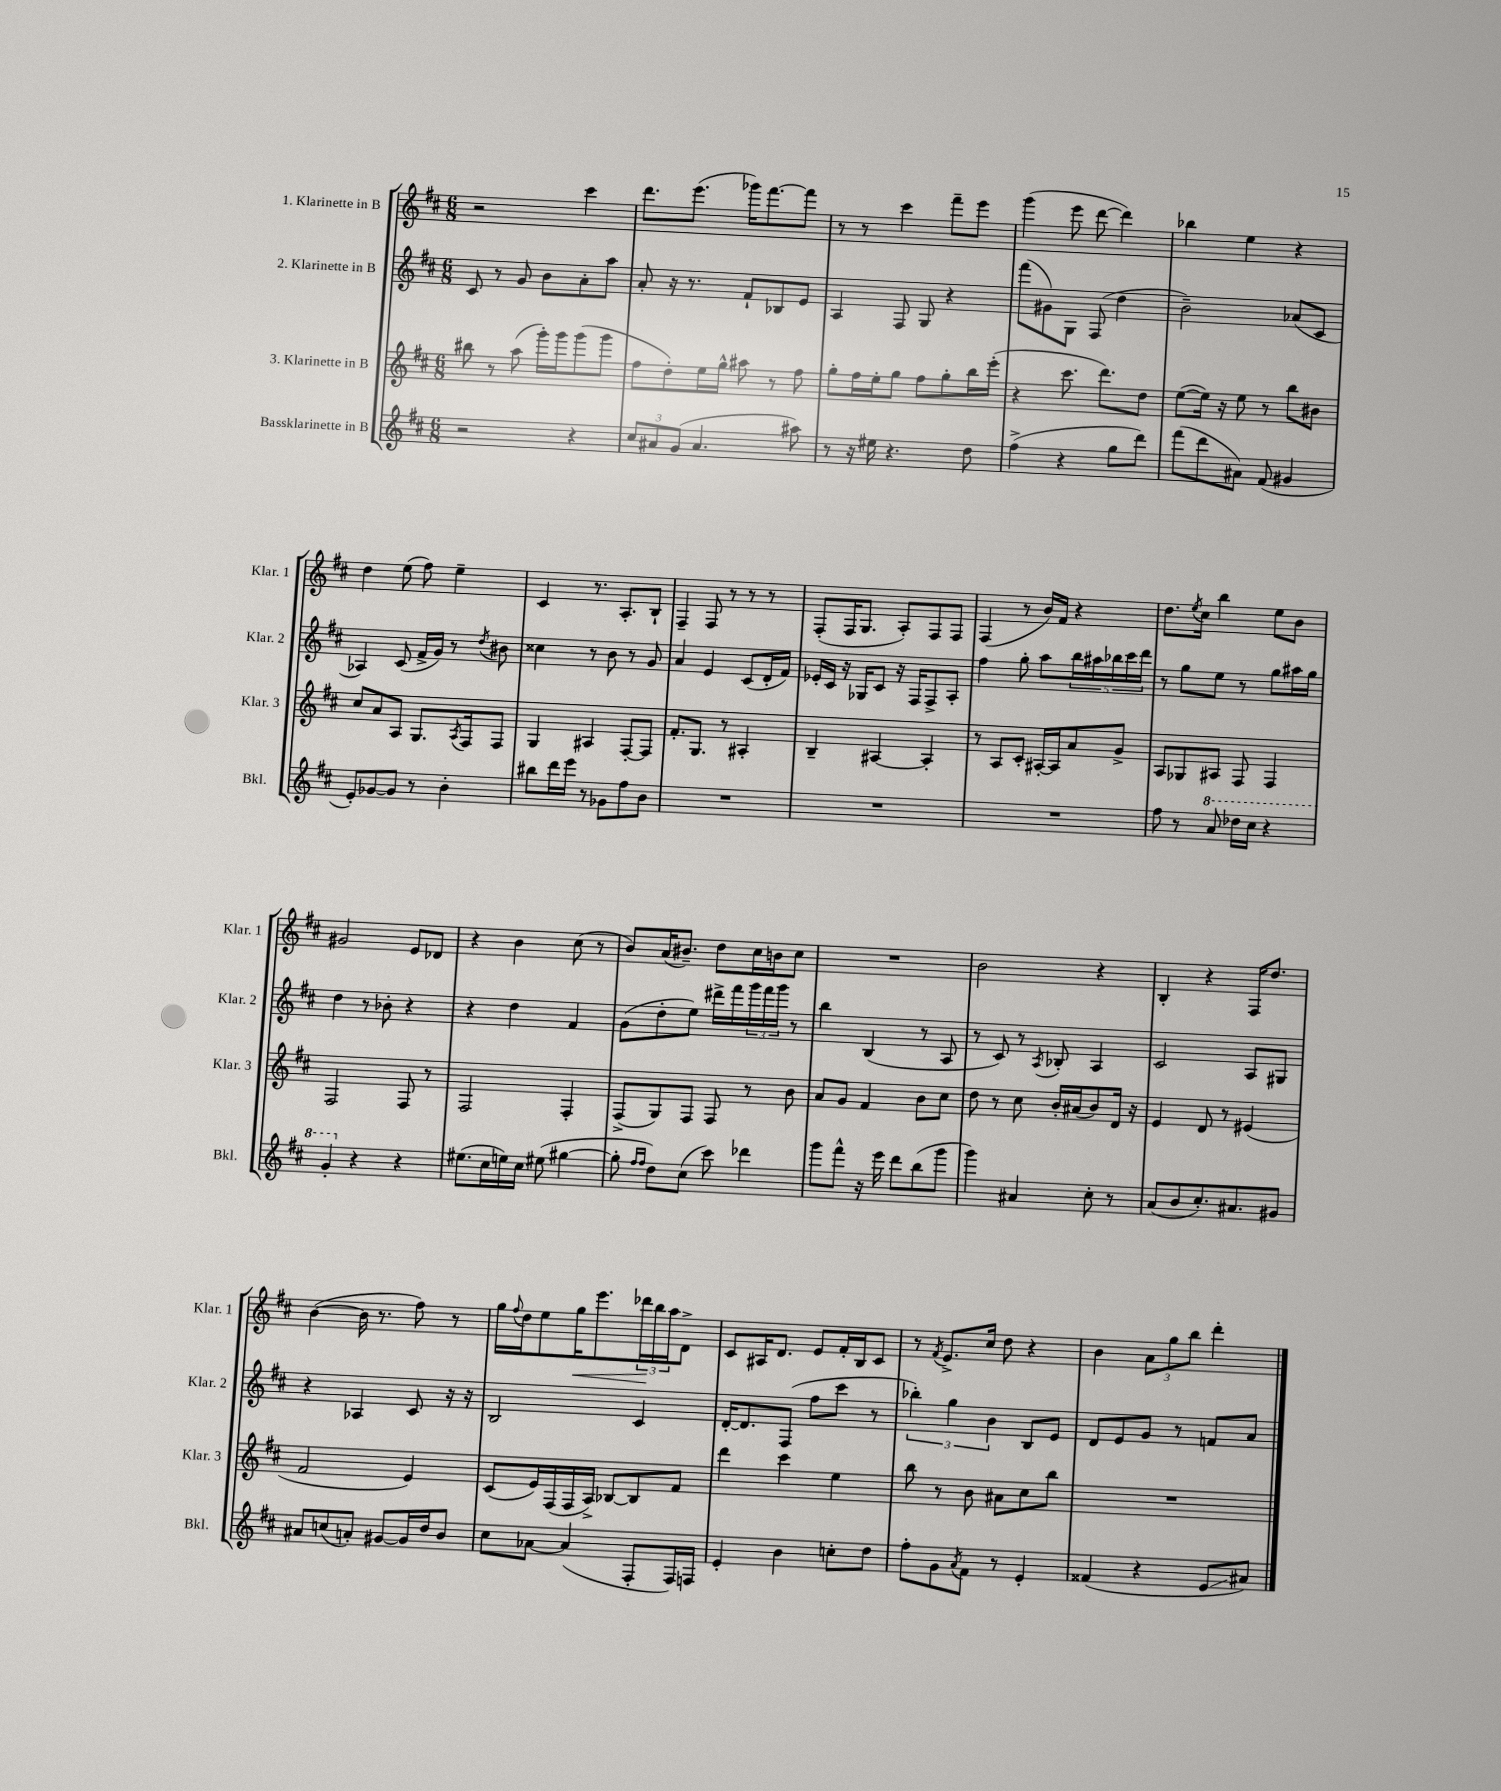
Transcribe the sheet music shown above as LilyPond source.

<<
\new StaffGroup <<
\new Staff = "s0" \with { instrumentName = "1. Klarinette in B" shortInstrumentName = "Klar. 1" } {
    \clef treble \key d \major \numericTimeSignature \time 6/8
    r2 cis'''4 |
    d'''8. e'''8.( ges'''16) fis'''8.~ fis'''8 |
    r8 r8 cis'''4 fis'''8-- e'''8 |
    g'''4( e'''8 d'''8~ d'''4) |
    bes''4 e''4 r4 |
    d''4 e''8( fis''8) e''4-- |
    cis'4 r8. a8.-. b8-! |
    fis4-- fis8 r8 r8 r8 |
    fis8-.( fis16 g8. a8-.) fis8 fis8 |
    fis4( r8 b'16) fis'16 r4 |
    d''8. \acciaccatura { e''8 } cis''16 b''4 e''8 b'8 |
    gis'2 e'8 des'8 |
    r4 b'4 cis''8( r8 |
    b'8) a'16( bis'8.--) d''8 cis''16 b'16 cis''8 |
    R2. |
    b'2 r4 |
    b4-. r4 fis16 d''8. |
    b'4~( b'16 r8. fis''8) r8 |
    g''16 \appoggiatura { fis''8 } d''16 e''8 g''16\< e'''8. \tuplet 3/2 { des'''16\! b''16 a''16 } d'8-> |
    cis'8 ais16 d'8. e'8 fis'16-. b16 cis'8 |
    r8 \acciaccatura { fis'8 } e'8.-> cis''16 d''8 r4 |
    b'4 \tuplet 3/2 { a'8 g''8 b''8 } d'''4-. \bar "|." |
}
\new Staff = "s1" \with { instrumentName = "2. Klarinette in B" shortInstrumentName = "Klar. 2" } {
    \clef treble \key d \major \numericTimeSignature \time 6/8
    cis'8 r8 g'8 b'8 a'8-. a''8 |
    a'8-. r16 r8. fis'8-! bes8 e'8 |
    a4 fis8 g8 r4 |
    fis'''8( gis'8) g8 fis8( d''4 |
    b'2--) aes'8( cis'8 |
    aes4) cis'8( fis'16-> g'16) r8 \acciaccatura { d''8 } bis'8 |
    cisis''4 r8 b'8 r8 g'8 |
    a'4 e'4 cis'8( d'16-. fis'16) |
    ees'16-. cis'16 r16 ges16 cis'8 r16 fis16 fis8-> a8-. |
    fis''4 g''8-. a''8 \tuplet 5/4 { b''16 ais''16 bes''16 cis'''16 d'''16 } |
    r8 g''8 e''8 r8 g''8 ais''16 g''16 |
    d''4 r8 bes'8-. r4 |
    r4 d''4 fis'4 |
    g'8( d''8-. e''8) dis'''16-> fis'''16 \tuplet 3/2 { g'''16 fis'''16 g'''16 } r8 |
    b''4 b4( r8 a8 |
    r8 cis'8) r8 \acciaccatura { a8 } bes8-. a4 |
    cis'2 a8 gis8 |
    r4 aes4 cis'8 r16 r16 |
    b2 cis'4 |
    d'16~-. d'8. fis8( fis''8 cis'''8 r8 |
    \tuplet 3/2 { bes''4-.) g''4 b'4 } b8 e'8 |
    d'8 e'8 g'8 r8 f'8 a'8 \bar "|." |
}
\new Staff = "s2" \with { instrumentName = "3. Klarinette in B" shortInstrumentName = "Klar. 3" } {
    \clef treble \key d \major \numericTimeSignature \time 6/8
    bis''8 r8 a''8( g'''16-.) g'''16 g'''8( g'''8 |
    fis''8 d''8-.) e''16 g''16-^ ais''8 r8 fis''8 |
    g''8-. fis''16 e''16-. g''8 fis''8 g''8-. b''16 e'''16-.( |
    r4 cis'''8. d'''8.) d''8 |
    e''8~( e''16) r16 e''8 r8 b''8 bis'8 |
    cis''8 a'8 a8 g8. \acciaccatura { a8 } fis16 fis8 |
    g4 ais4 fis8~-. fis8 |
    fis'8.-. g8. r8 ais4-. |
    b4-- ais4~ ais4-. |
    r8 a8 cis'8-. ais16~-. ais16 a'8 g'8-> |
    a8 ges8 ais8 fis8 fis4 |
    fis2 fis8 r8 |
    fis2 fis4-. |
    fis8->( g8) fis8 fis8 r8 b'8 |
    a'8 g'8 fis'4 b'8 cis''8 |
    d''8 r8 cis''8 b'16-. ais'16( b'8) d'16 r16 |
    e'4 d'8 r8 eis'4( |
    fis'2 e'4) |
    cis'8( e'16) fis16( fis16 a16->) bes8~ bes8 fis'8 |
    d'''4 cis'''4 e''4 |
    b''8 r8 b'8 ais'8 cis''8 b''8 |
    R2. \bar "|." |
}
\new Staff = "s3" \with { instrumentName = "Bassklarinette in B" shortInstrumentName = "Bkl." } {
    \clef treble \key d \major \numericTimeSignature \time 6/8
    r2 r4 |
    \tuplet 3/2 { cis''8 ais'8 g'8( } ais'4. ais''8) |
    r8 r16 eis''16 r4. d''8 |
    fis''4->( r4 g''8 d'''8) |
    fis'''8( d'''8 ais'8) fis'8( gis'4 |
    e'8-.) ges'8~ ges'8 r8 b'4-. |
    bis''8 d'''16 e'''16 r8 ges'8 fis''8 b'8 |
    R2. |
    R2. |
    R2. |
    fis''8 r8 \ottava #1 a''8 des'''16 cis'''16 r4 |
    g''4-. \ottava #0 r4 r4 |
    eis''8.( cis''16 e''16) cis''16 eis''8( gis''4~ |
    gis''8-. \grace { fis''16 fis''16 } d''8) cis''8( cis'''8) des'''4 |
    g'''8 fis'''8-^ r16 e'''16 d'''8 b''8( g'''8 |
    g'''4) ais'4 cis''8-. r8 |
    a'8( b'8 cis''8.-.) ais'8. gis'8 |
    ais'8 c''8( a'8-.) gis'8~ gis'16 d''16 b'8 |
    cis''8 aes'8~ aes'4( fis8-. fis16) f16 |
    e'4-. b'4 c''8-. d''8 |
    fis''8-. g'8 \acciaccatura { a'8 } fis'8 r8 e'4-. |
    fisis'4( r4 e'8\glissando ais'8) \bar "|." |
}
>>
>>
\layout { \context { \Score \remove "Bar_number_engraver" } }
